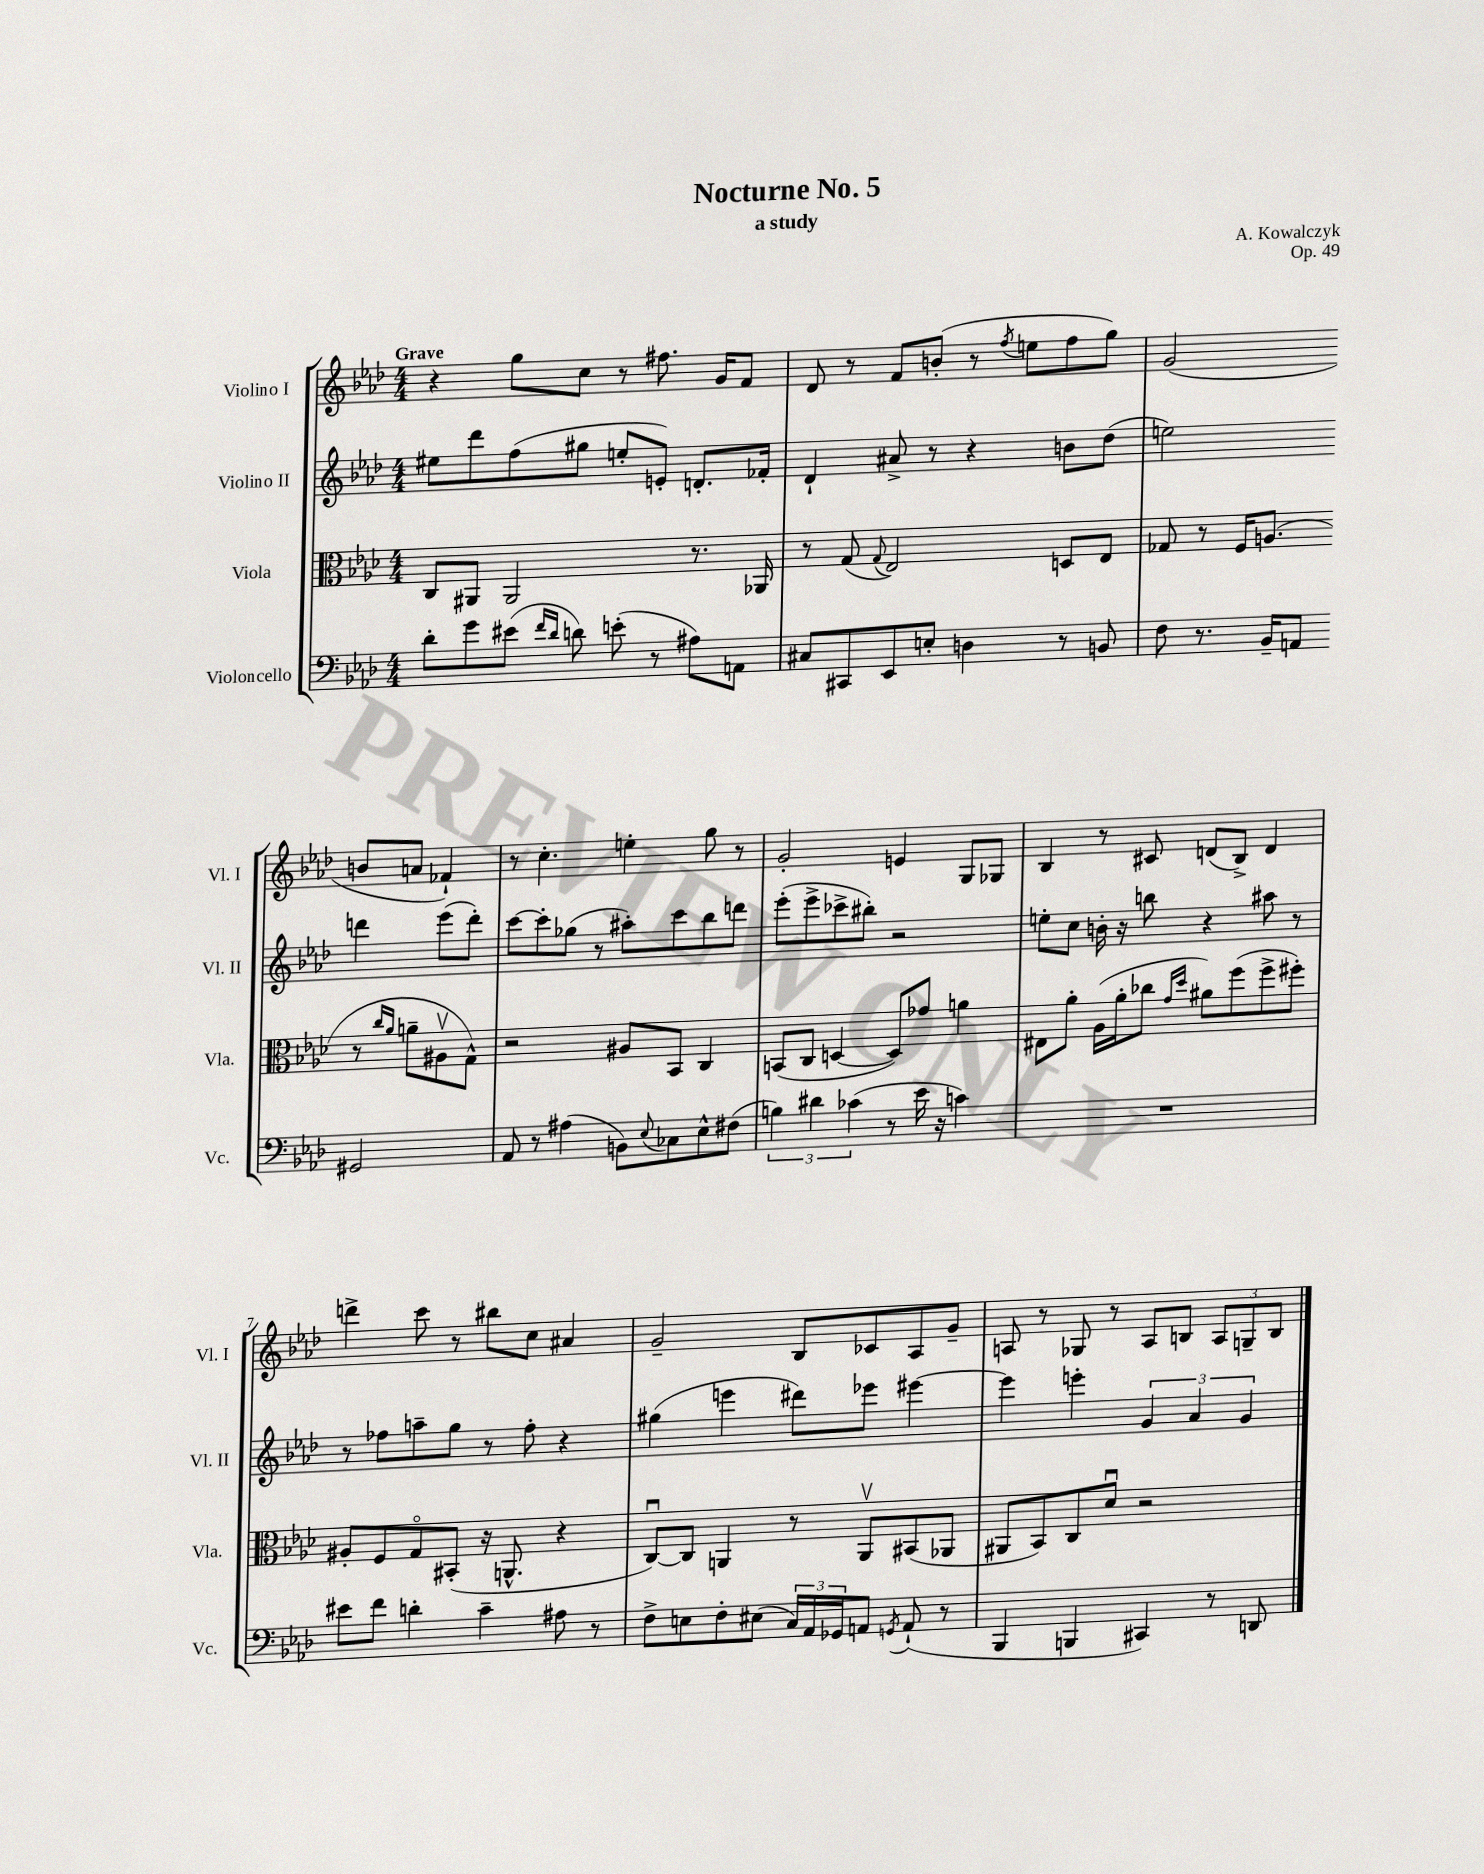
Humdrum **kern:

**kern	**kern	**kern	**kern
*part4	*part3	*part2	*part1
*staff4	*staff3	*staff2	*staff1
*I"Violoncello	*I"Viola	*I"Violino II	*I"Violino I
*I'Vc.	*I'Vla.	*I'Vl. II	*I'Vl. I
*clefF4	*clefC3	*clefG2	*clefG2
*k[b-e-a-d-]	*k[b-e-a-d-]	*k[b-e-a-d-]	*k[b-e-a-d-]
*M4/4	*M4/4	*M4/4	*M4/4
=1	=1	=1	=1
!	!	!	!LO:TX:a:B:t=Grave
8d-'\L	8C/L	8ee#X\L	4r
8g\	8AA#X/J	8ddd-\	.
(8e#X\J	2AA#/	(8ff\	8gg\L
16qqf/LL	.	.	.
16qqd-/JJ	.	.	.
8dn\)	.	8gg#X\J	8cc\J
(8en'\	.	8een'/L	8r
8r	.	8en'/J)	8.ff#X\
8A#X\L)	8.r	8.dn'/L	.
.	.	.	16g/KL
8AAn\J	.	.	8f/J
.	16AA-X/	16f-X'/Jk	.
=2	=2	=2	=2
8C#X/L	8r	4d-`/	8d-/
8CC#X/	(8G/	.	8r
.	8qqG/	.	.
8EE-/	2E-/)	8a#X^/	8f/L
8En'/J	.	8r	(8bn'/J
4Dn\	.	4r	8r
.	.	.	8qff/
.	.	.	8een\L
8r	8Dn/L	8bn\L	8ff\
8BBn/	8E-/J	(8dd-\J	8gg\J)
=3	=3	=3	=3
8F\	8G-X/	2een\)	(2g/
8.r	8r	.	.
.	16F/KL	.	.
16BB-~/KL	(8.An/J	.	.
8AAn/J	.	.	.
2GG#X/	8r	4dddn\	8bn/L
.	16qqcc/LL	.	.
.	16qqa-/JJ	.	.
.	8an~\L	.	8an/J
.	8A#Xv\	(8eee-\L	4f-X`/)
.	8G-^^\J)	8ddd'\J)	.
!!LO:LB:g=z
=4	=4	=4	=4
8AA-/	2r	[8ccc\L	8r
8r	.	8ccc'\]	4.cc'\
(4A#X\	.	(8gg-X\J	.
.	.	8r	.
8BBn\L)	8A#X/L	8aa#X'\L)	4een'\
8qqE-/	.	.	.
8C-X\	8BB-/J	8ccc\	.
8E-^^\	4C/	8bb-\	8gg\
(8F#X\J	.	8dddn\J	8r
=5	=5	=5	=5
6Bn\)	(8BBn/L	(8eee-'\L	2g'/
.	8C/J	8eee-^\	.
6d#X\	.	.	.
.	[4Dn/	8ccc-X^\	.
(6c-X\	.	.	.
.	.	8bb#X'\J)	.
8r	8D/L])	2r	4en/
16e-\	8g-X/J	.	.
16r	.	.	.
4cn\)	4an\	.	8G/L
.	.	.	8G-X/J
=6	=6	=6	=6
1r	8E#X\L	8een'\L	4B-/
.	8a-'\J	8cc\J	.
.	(16A-\LL	16bn'\	8r
.	16a-'\J	16r	.
.	8cc-X\J	8bbn\	8c#X/
.	16qqg/LL	.	.
.	16qqdd-/JJ	.	.
.	8a#X\L)	4r	(8dn/L
.	(8ff\	.	8B-^/J)
.	8ff^\	8aa#X\	4d/
.	8ff#X'\J)	8r	.
!!LO:LB:g=z
=7	=7	=7	=7
8e#X\L	8A#X'/L	8r	4dddn^\
8f\J	8F/	8ff-X\L	.
4dn'\	8G/	8aan~\	8ccc\
.	(8BB#X'/J	8gg\J	8r
4c~\	16r	8r	8bb#X\L
.	8.AAn^^/	.	.
.	.	8ff-'\	8cc\J
8A#X\	4r	4r	4a#X/
8r	.	.	.
=8	=8	=8	=8
8F^\L	[8Cu/L)	(4gg#X\	2g~/
8En\	8C/J]	.	.
8F'\	4AAn/	4eeen\	.
(8E#X\J	.	.	.
24C/LL)	8r	8ddd#X\L)	8B-/L
24AA-/	.	.	.
24GG-X/J	.	.	.
8AAn/J	8AAv/L	8eee-X\J	8c-X/
8qGGn/	.	.	.
(8AA`/	(8BB#X/	[4eee#X\	8A-/
8r	8AA-X/J	.	8g~/J
=9	=9	=9	=9
4BBB-/	8AA#X/L	4eee#\]	8An/
.	8BB-/)	.	8r
4BBBn/	8C/	4eeen'\	8G-X/
.	8d-u/J	.	8r
4CC#X/)	2r	6g/	8A/L
.	.	.	8Bn/J
.	.	6a-/	.
8r	.	.	12A/L
.	.	6g/	12Gn~/
8DDn/	.	.	.
.	.	.	12B/J
==	==	==	==
*-	*-	*-	*-
